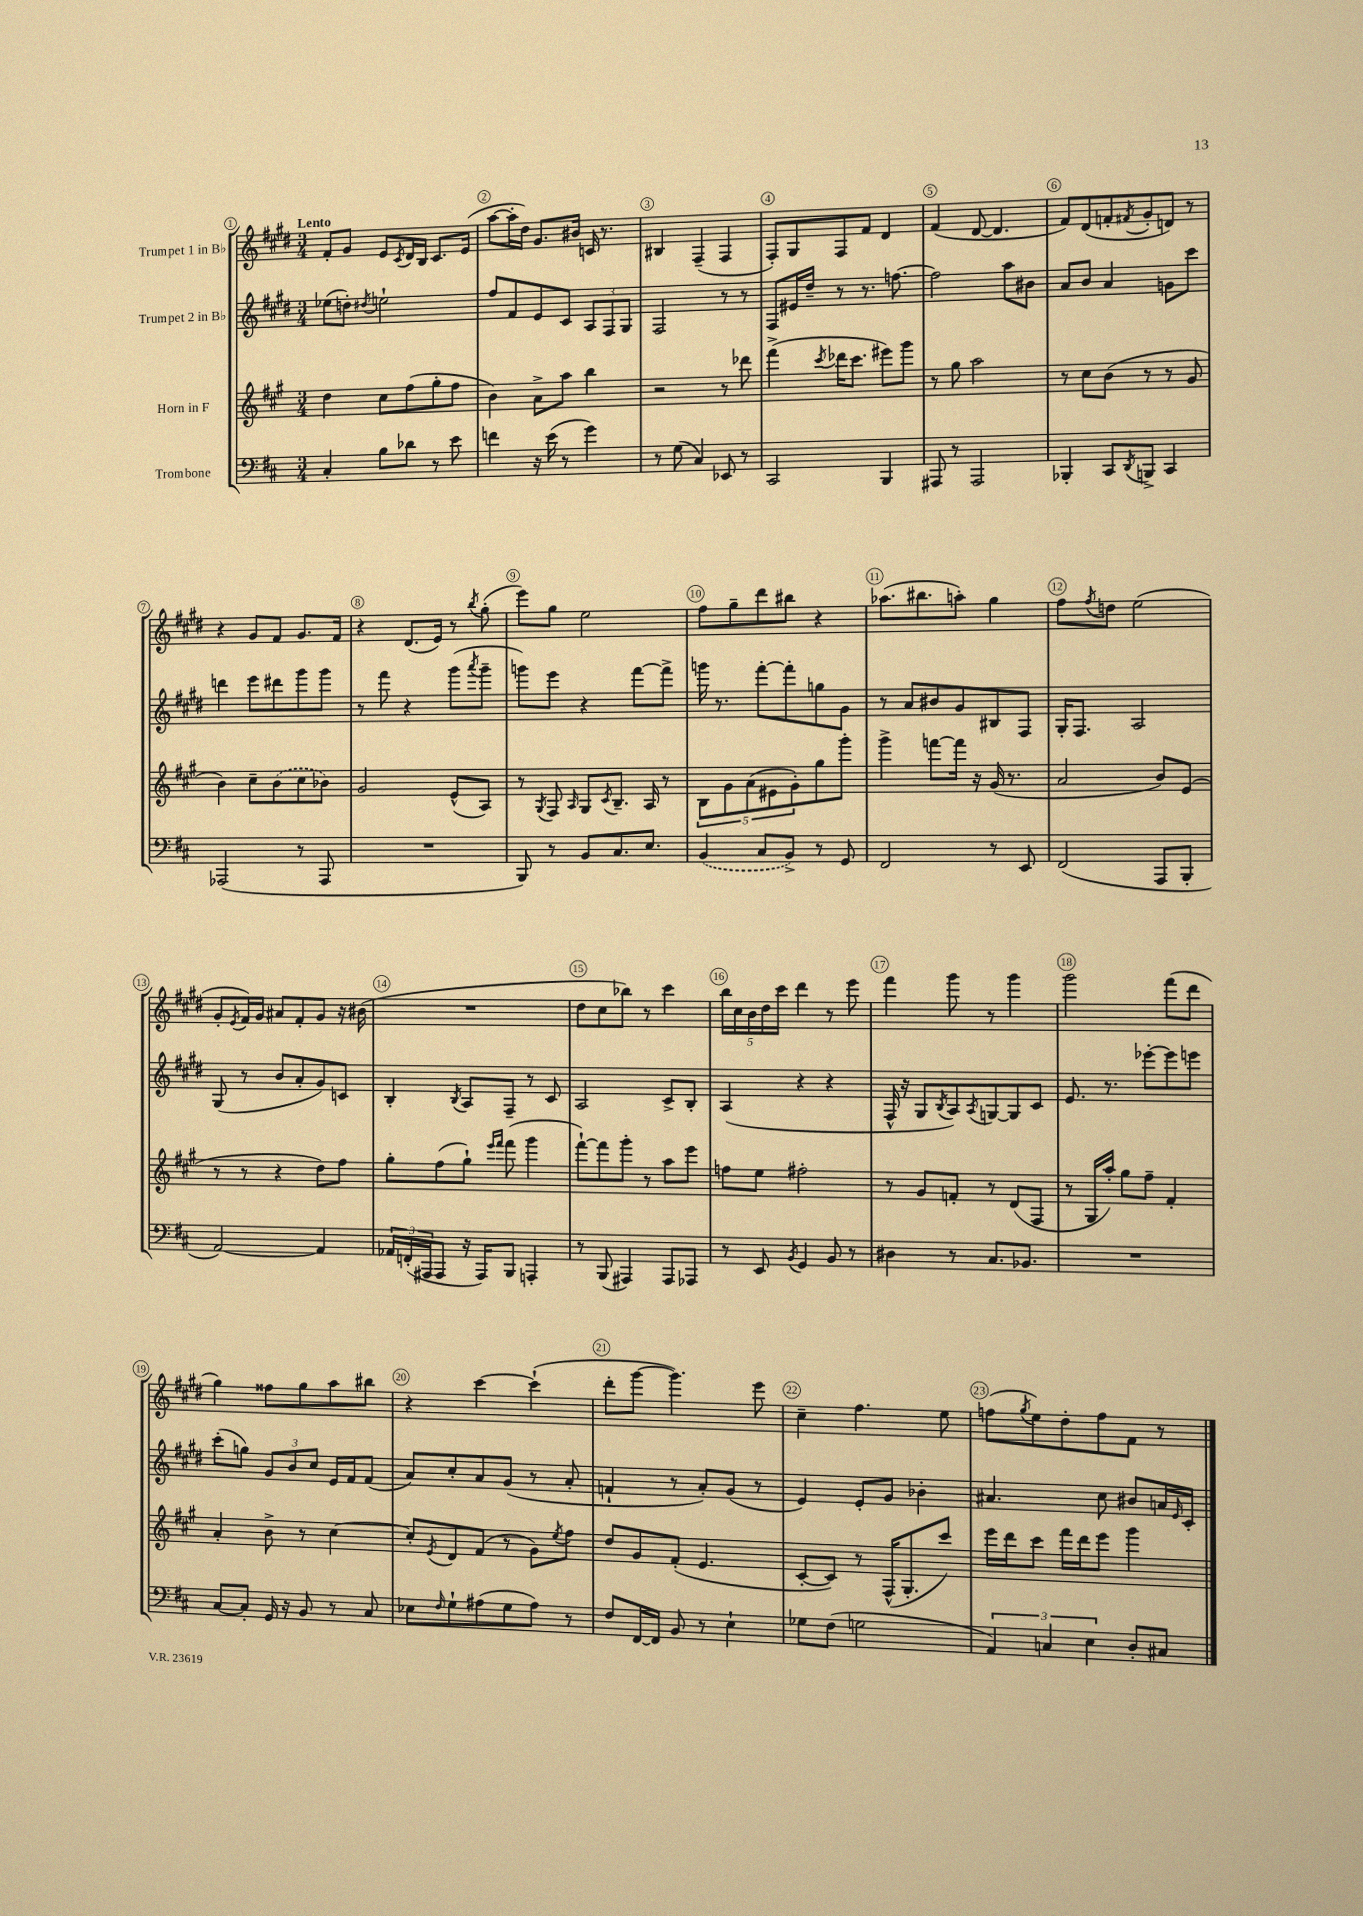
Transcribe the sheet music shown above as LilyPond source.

<<
\new StaffGroup <<
\new Staff = "s0" \with { instrumentName = "Trumpet 1 in Bb" } {
    \clef treble \key e \major \numericTimeSignature \time 3/4 \tempo "Lento"
    fis'8-. gis'8 e'8 \acciaccatura { cis'8 } dis'16 b16 cis'8. e'16( |
    a''8~ a''16-. dis''16) gis'8. bis'16 c'16 r8. |
    bis4 fis4--( fis4 |
    fis8-.) gis8 fis8 fis'8 dis'4 |
    fis'4( dis'8~ dis'4. |
    fis'8) dis'8( f'8-. \acciaccatura { fis'8 } gis'8-. d'8) r8 |
    r4 gis'8 fis'8 gis'8. fis'16 |
    r4 dis'8.( e'16) r8 \acciaccatura { b''8 } gis''8-.( |
    e'''8) gis''8 e''2 |
    fis''8 gis''8-- dis'''8 bis''8 r4 |
    aes''8.( bis''8. a''8-.) gis''4 |
    fis''8 \acciaccatura { fis''8 } d''8 e''2( |
    gis'8-. \acciaccatura { e'8 } fis'16) gis'16 ais'8 fis'8-. gis'8 r16 bis'16( |
    R2. |
    dis''8 cis''8 bes''8) r8 cis'''4 |
    \tuplet 5/4 { b''16 cis''16 b'16 dis''16 cis'''16 } dis'''4 r8 e'''8 |
    fis'''4 gis'''8 r8 gis'''4 |
    gis'''2 fis'''8( dis'''8 |
    gis''4) fisis''8 gis''8 a''8 bis''8 |
    r4 cis'''4~ cis'''4-!( |
    dis'''8-. gis'''8~ gis'''4.) e'''8 |
    cis''4-- fis''4. e''8 |
    f''8( \acciaccatura { gis''8 } e''8) dis''8-. f''8 fis'8 r8 \bar "|." |
}
\new Staff = "s1" \with { instrumentName = "Trumpet 2 in Bb" } {
    \clef treble \key e \major \numericTimeSignature \time 3/4
    ees''8( d''8-.) \acciaccatura { dis''8 } e''2-! |
    fis''8 fis'8 e'8 cis'8 \tuplet 3/2 { a8 fis8 gis8 } |
    fis2 r8 r8 |
    fis8 eis'16 dis''16-- r8 r8. f''8.~ |
    f''2 a''8 bis'8 |
    a'8 b'8 a'4 g'8 cis'''8 |
    d'''4 e'''8 dis'''8 gis'''8 gis'''8 |
    r8 fis'''8 r4 gis'''8( \acciaccatura { a'''8 } gis'''8-- |
    g'''8) e'''8 r4 fis'''8~ fis'''8-> |
    g'''16 r8. fis'''8~-. fis'''8-. g''8 gis'8 |
    r8 a'8 bis'8 gis'8 bis8 fis8 |
    gis16-. fis8. a2 |
    gis8( r8 b'8 a'8-. gis'8) c'8 |
    b4-. \acciaccatura { b8 } a8 fis8-- r8 cis'8 |
    a2 cis'8-> b8-. |
    a4( r4 r4 |
    fis16-^ r16 gis8 \acciaccatura { b8 } a8) \acciaccatura { a8 } g8~ g8 cis'8 |
    e'8. r8. ees'''8~-. ees'''8 e'''8 |
    cis'''8-.( g''8) \tuplet 3/2 { gis'8 b'8 cis''8 } e'16 fis'16 fis'8( |
    a'8) cis''8-. a'8 gis'8( r8 a'8-. |
    f'4-! r8 a'8-.) gis'8( r8 |
    e'4) e'8-. gis'8 bes'4-. |
    ais'4. cis''8 bis'8 a'16 \grace { e'16 } cis'16-. \bar "|." |
}
\new Staff = "s2" \with { instrumentName = "Horn in F" } {
    \clef treble \key a \major \numericTimeSignature \time 3/4
    d''4 cis''8 fis''8( gis''8-. fis''8 |
    b'4) a'8-> a''8 b''4 |
    r2 r8 des'''8 |
    fis'''4->( \acciaccatura { cis'''8 } des'''16 cis'''8. eis'''8) gis'''8 |
    r8 gis''8 a''2 |
    r8 cis''8 b'8( r8 r8 gis'8 |
    b'4) cis''8-- \once \slurDashed b'8( cis''8 bes'8) |
    gis'2 e'8-^( a8) |
    r8 \acciaccatura { gis8 } fis8 \grace { a16 } gis8 \acciaccatura { cis'8 } b8.-- a16 r8 |
    \tuplet 5/4 { b8 gis'8 a'8( eis'8 gis'8-.) } gis''8 gis'''8-. |
    gis'''4-> f'''8~ f'''16 r16 gis'16( r8. |
    a'2 b'8) e'8( |
    r8 r8 r4 d''8) fis''8 |
    gis''8-. fis''8( gis''8-!) \grace { e'''16 fis'''16 } fis'''8( gis'''4 |
    fis'''8~-!) fis'''8 gis'''8-. r8 a''8 e'''8 |
    f''8 e''8 fis''2-. |
    r8 gis'8 f'8-. r8 d'8( fis8 |
    r8 gis16 a''16-.) gis''8 fis''8-- fis'4-. |
    a'4-. b'8-> r8 cis''4~ |
    cis''8-. \acciaccatura { e'8 } d'8 fis'8( r8 gis'8) \acciaccatura { e''8 } fis''8 |
    d''8 gis'8 fis'8-.( e'4. |
    cis'8~-. cis'8) r8 fis16-^( gis8.-. cis'''8) |
    e'''16 d'''16 cis'''8 fis'''16 d'''16 e'''8 gis'''4 \bar "|." |
}
\new Staff = "s3" \with { instrumentName = "Trombone" } {
    \clef bass \key d \major \numericTimeSignature \time 3/4
    cis4-. b8 des'8 r8 e'8 |
    f'4 r16 e'16( r8 g'4) |
    r8 g8( cis4) ees,8 r8 |
    cis,2 b,,4 |
    ais,,8 r8 ais,,2 |
    bes,,4-. cis,8 \acciaccatura { d,8 } b,,8-> cis,4 |
    aes,,2( r8 aes,,8 |
    R2. |
    b,,8) r8 b,8 cis8. e8. |
    \once \slurDashed b,4( cis8 b,8->) r8 g,8 |
    fis,2 r8 e,8 |
    fis,2( a,,8 b,,8-. |
    a,2~) a,4 |
    \tuplet 3/2 { aes,16 f,16-.( ais,,16 } ais,,8 r16 ais,,16) b,,8 a,,4-. |
    r8 b,,8( ais,,4) ais,,8 aes,,8 |
    r8 e,8 \acciaccatura { b,8 } g,4 b,8 r8 |
    dis4 r8 cis8. bes,8. |
    R2. |
    cis8~ cis8-. g,16 r16 b,8 r8 cis8 |
    ees8 \grace { fis16 } g8-! ais8( g8 ais8) r8 |
    fis8 fis,16~ fis,16 b,8 r8 e4-! |
    ges8 fis8( g2 |
    \tuplet 3/2 { a,4) c4 e4 } d8-. cis8 \bar "|." |
}
>>
>>
\layout { \context { \Score \override BarNumber.break-visibility = ##(#f #t #t) barNumberVisibility = #all-bar-numbers-visible \override BarNumber.stencil = #(make-stencil-circler 0.1 0.3 ly:text-interface::print) } }
